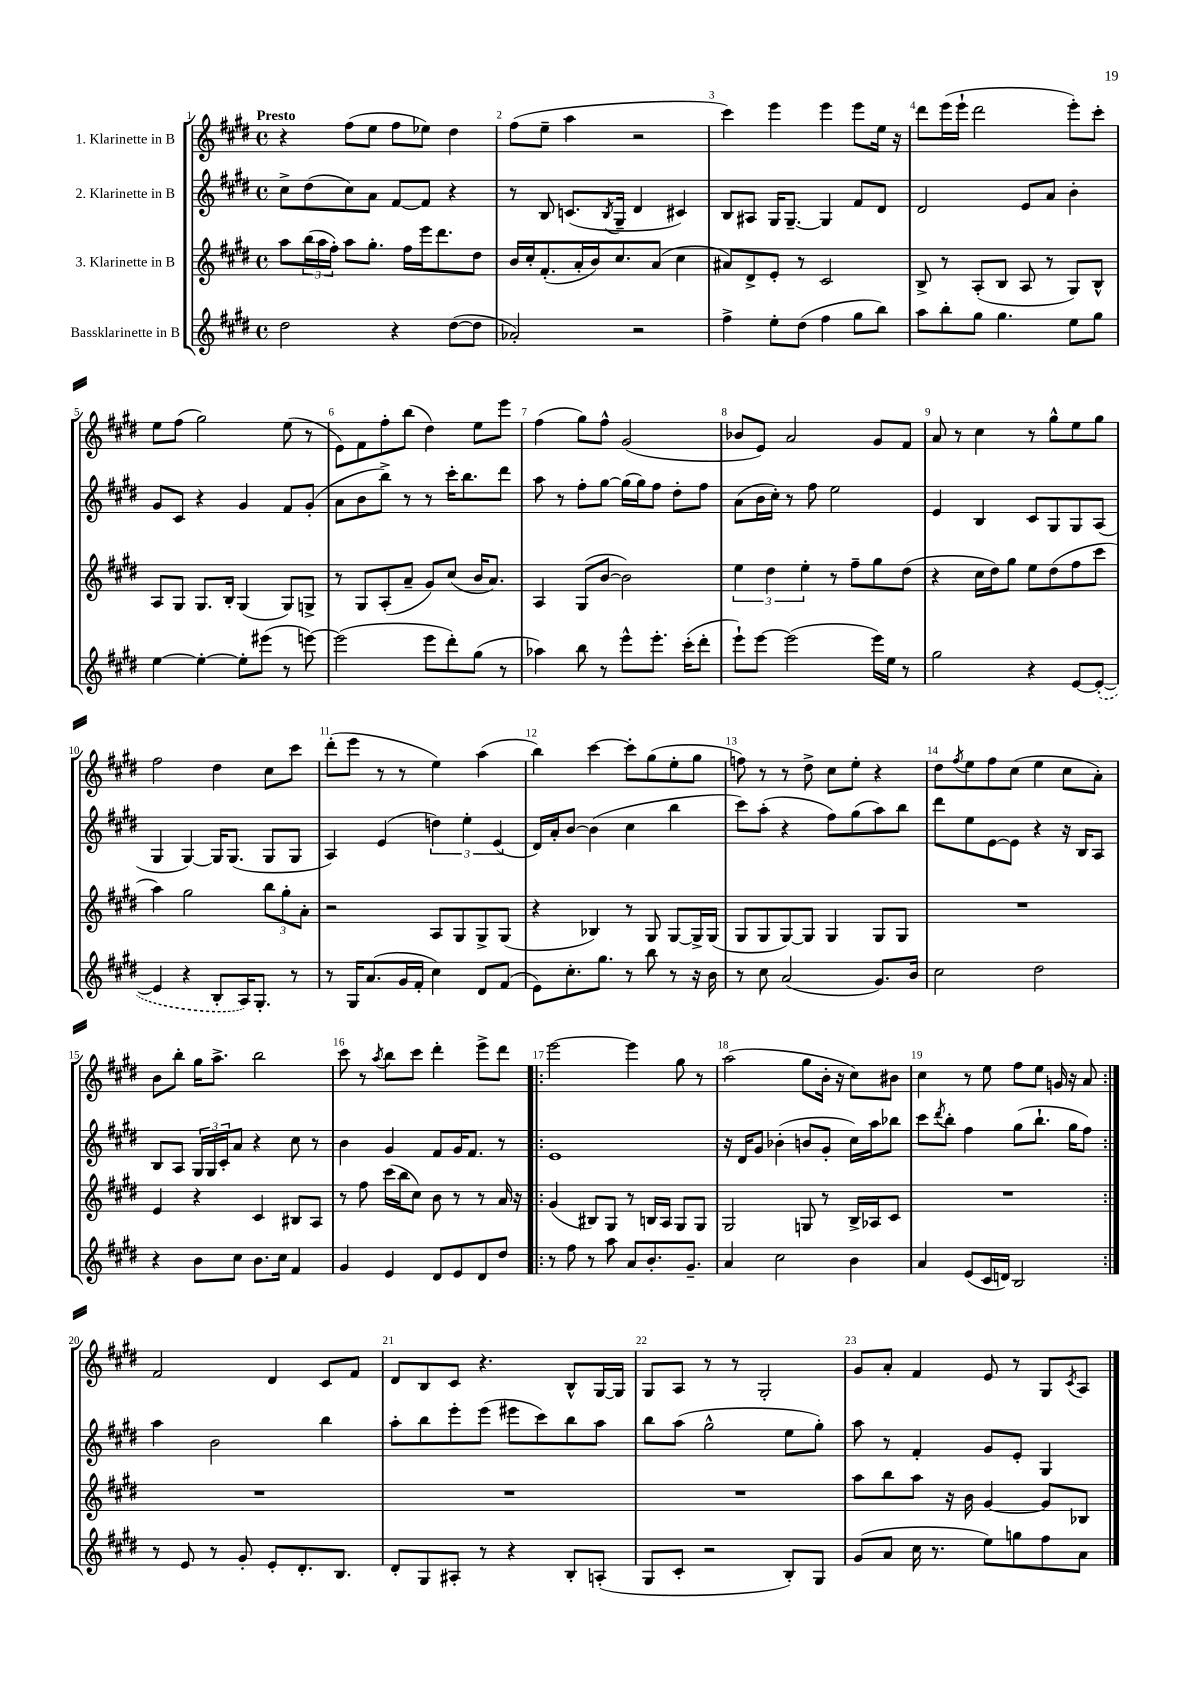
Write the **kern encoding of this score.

**kern	**kern	**kern	**kern
*staff4	*staff3	*staff2	*staff1
*clefG2	*clefG2	*clefG2	*clefG2
*k[f#c#g#d#]	*k[f#c#g#d#]	*k[f#c#g#d#]	*k[f#c#g#d#]
*M4/4	*M4/4	*M4/4	*M4/4
*met(c)	*met(c)	*met(c)	*met(c)
2dd#	8aa	8cc#^	4r
.	(24bb	(8dd#	.
.	24aa	.	.
.	24ff#')	.	.
.	8aa	8cc#)	(8ff#
.	8.gg#'	8a	8ee
4r	.	[8f#	8ff#
.	16ff#	.	.
.	16eee	8f#]	8ee-)
.	8.ddd#	.	.
([8dd#	.	4r	4dd#
8dd#]	8dd#	.	.
=	=	=	=
2a-')	16b	8r	(8ff#
.	16cc#'	.	.
.	(8.f#'	8B	8ee~
.	.	(8.c	4aa
.	16a'	.	.
.	16b)	.	.
.	.	8qB	.
.	8.cc#	16G#~	.
2r	.	4d#	2r
.	(8a	.	.
.	4cc#	4c#)	.
=	=	=	=
4ff#^	8a#)	8B	4ccc#)
.	8d#^	8A#	.
8ee'	8e'	16G#	4eee
.	.	[8.G#~	.
(8dd#	8r	.	.
4ff#	2c#	4G#]	4eee
8gg#	.	8f#	8eee
8bb)	.	8d#	16ee
.	.	.	16r
=	=	=	=
8aa	8B^	2d#	8ddd#
8bb'	8r	.	(16eee
.	.	.	16eee`
8gg#	(8A'	.	2ddd#
4.gg#	8B	.	.
.	8A	8e	.
.	8r	8a	.
8ee	8G#)	4b'	8eee')
8gg#	8B^^	.	8ccc#'
=	=	=	=
[4ee	8A	8g#	8ee
.	8G#	8c#	(8ff#
4ee'_	8.G#	4r	2gg#)
.	16B'	.	.
8ee']	(4G#	4g#	.
(8eee#	.	.	.
8r	8G#)	8f#	(8ee
[8eee)	8G^	(8g#'	8r
=	=	=	=
(2eee]	8r	8a	8e)
.	8G#	8b	8f#
.	(8A'	8bb^)	8ff#'
.	8a~	8r	(8bb
8eee	8g#)	8r	4dd#)
8ddd#')	(8cc#	16ccc#'	.
.	.	8.bb	.
(8gg#	16b	.	8ee
.	8.a)	.	.
8r	.	8ddd#	8eee
=	=	=	=
4aa-)	4A	8aa	(4ff#
.	.	8r	.
8bb	(8G#	8ff#'	8gg#)
8r	[8b	[8gg#	8ff#^^
8eee^^	2b])	(16gg#]	(2g#
.	.	16gg#)	.
8.eee'	.	8ff#	.
.	.	8dd#'	.
(16ccc#'	.	.	.
8ddd#'	.	8ff#	.
=	=	=	=
8eee`)	6ee	(8a	8b-
[8eee	.	16b	8e)
.	6dd#	.	.
.	.	16cc#')	.
(2eee]	.	8r	2a
.	6ee'	.	.
.	.	8ff#	.
.	8r	2ee	.
.	8ff#~	.	.
16eee)	8gg#	.	8g#
16ee	.	.	.
8r	(8dd#	.	8f#
=	=	=	=
2gg#	4r	4e	8a
.	.	.	8r
.	16cc#	4B	4cc#
.	16dd#)	.	.
.	8gg#	.	.
4r	8ee	8c#	8r
.	(8dd#	8G#	8gg#^^
[8e	8ff#	8G#	8ee
(8e'_	8ccc#	(8A	8gg#
=	=	=	=
4e]	4aa)	4G#	2ff#
4r	2gg#	[4G#)	.
8B'	.	16G#]	4dd#
.	.	(8.G#	.
16A)	.	.	.
8.G#'	.	.	.
.	12bb	8G#	8cc#
.	12gg#'	.	.
8r	.	8G#	8ccc#
.	12a'	.	.
=	=	=	=
8r	2r	4A)	(8ddd#'
16G#	.	.	8eee
(8.a	.	.	.
.	.	(4e	8r
16g#	.	.	8r
16f#'	.	.	.
4cc#)	8A	6dd)	4ee)
.	8G#	.	.
.	.	6ee'	.
8d#	8G#^	.	(4aa
.	.	(6e	.
(8f#	(8G#	.	.
=	=	=	=
8e)	4r	16d#)	4bb)
.	.	16a'	.
8.cc#'	.	[8b	.
.	4B-)	(4b]	[4ccc#
8.gg#	.	.	.
8r	8r	4cc#	8ccc#']
8bb	8G#	.	(8gg#
8r	[8G#	4bb	8ee'
16r	16G#^]	.	8gg#
16b	(16G#	.	.
=	=	=	=
8r	8G#	8ccc#)	8ff)
8cc#	8G#	(8aa'	8r
(2a	[8G#)	4r	8r
.	8G#]	.	8dd#^
.	4G#	8ff#)	8cc#
.	.	(8gg#	8ee'
8.g#)	8G#	8aa)	4r
.	8G#	8bb	.
16b	.	.	.
=	=	=	=
2cc#	1r	8ddd#	8dd#
.	.	.	8qff#
.	.	8ee	8ee
.	.	[8e	8ff#
.	.	8e]	(8cc#
2dd#	.	4r	4ee
.	.	16r	8cc#
.	.	16B	.
.	.	8A	8a')
=	=	=	=
4r	4e	8B	8b
.	.	8A	8bb'
8b	4r	24G#	16gg#
.	.	24G#	.
.	.	.	8.aa^
.	.	24c#'	.
8cc#	.	8a	.
8.b	4c#	4r	2bb
16cc#	.	.	.
4f#	8B#	8cc#	.
.	8A	8r	.
=	=	=	=
4g#	8r	4b	8ccc#
.	8ff#	.	8r
.	.	.	8qaa
4e	(16ccc#	4g#	8bb
.	16bb	.	.
.	8cc#)	.	8ccc#
8d#	8b	8f#	4ddd#'
8e	8r	16g#	.
.	.	8.f#	.
8d#	8r	.	8eee^
8dd#	16a	8r	8ddd#
.	16r	.	.
=!|:	=!|:	=!|:	=!|:
8r	(4g#	1e	[2eee
8ff#	.	.	.
8r	8B#)	.	.
8aa	8G#	.	.
8a	8r	.	4eee]
8.b'	16B	.	.
.	16A	.	.
.	8G#	.	8gg#
8.g#~	.	.	.
.	8G#	.	8r
=	=	=	=
4a	2G#	16r	(2aa
.	.	16d#	.
.	.	8g#	.
2cc#	.	(4b-'	.
.	8G	8b	8gg#
.	8r	8g#'	16b'
.	.	.	16r
4b	16B^	16cc#)	8cc#)
.	16A-	16aa	.
.	8c#	8bb-	8b#
=	=	=	=
4a	1r	8ccc#	4cc#
.	.	8qddd#	.
.	.	8bb'	.
(8e	.	4ff#	8r
16c#	.	.	8ee
16d)	.	.	.
2B	.	(8gg#	8ff#
.	.	8.bb`	8ee
.	.	.	16g
.	.	16gg#	16r
.	.	8ff#)	8a
=:|!	=:|!	=:|!	=:|!
8r	1r	4aa	2f#
8e	.	.	.
8r	.	2b	.
8g#'	.	.	.
8e'	.	.	4d#
8.d#'	.	.	.
.	.	4bb	8c#
8.B	.	.	.
.	.	.	8f#
=	=	=	=
8d#'	1r	8aa'	8d#
8G#	.	8bb	8B
8A#'	.	8eee'	8c#
8r	.	(8eee	4.r
4r	.	8eee#	.
.	.	8ccc#)	.
8B'	.	8bb	8B^^
(8A'	.	8aa	[16G#
.	.	.	16G#]
=	=	=	=
8G#	1r	8bb	8G#
8c#'	.	(8aa	8A
2r	.	2gg#^^	8r
.	.	.	8r
.	.	.	2G#'
8B')	.	8ee	.
8G#	.	8gg#')	.
=	=	=	=
(8g#	8aa	8aa	8g#
8a	8bb	8r	8a'
16cc#	8aa	4f#'	4f#
8.r	.	.	.
.	16r	.	.
.	16b	.	.
8ee)	[4g#	8g#	8e
8gg	.	8e'	8r
8ff#	8g#]	4G#	8G#
.	.	.	8qc#
8a	8B-	.	8A
==	==	==	==
*-	*-	*-	*-
